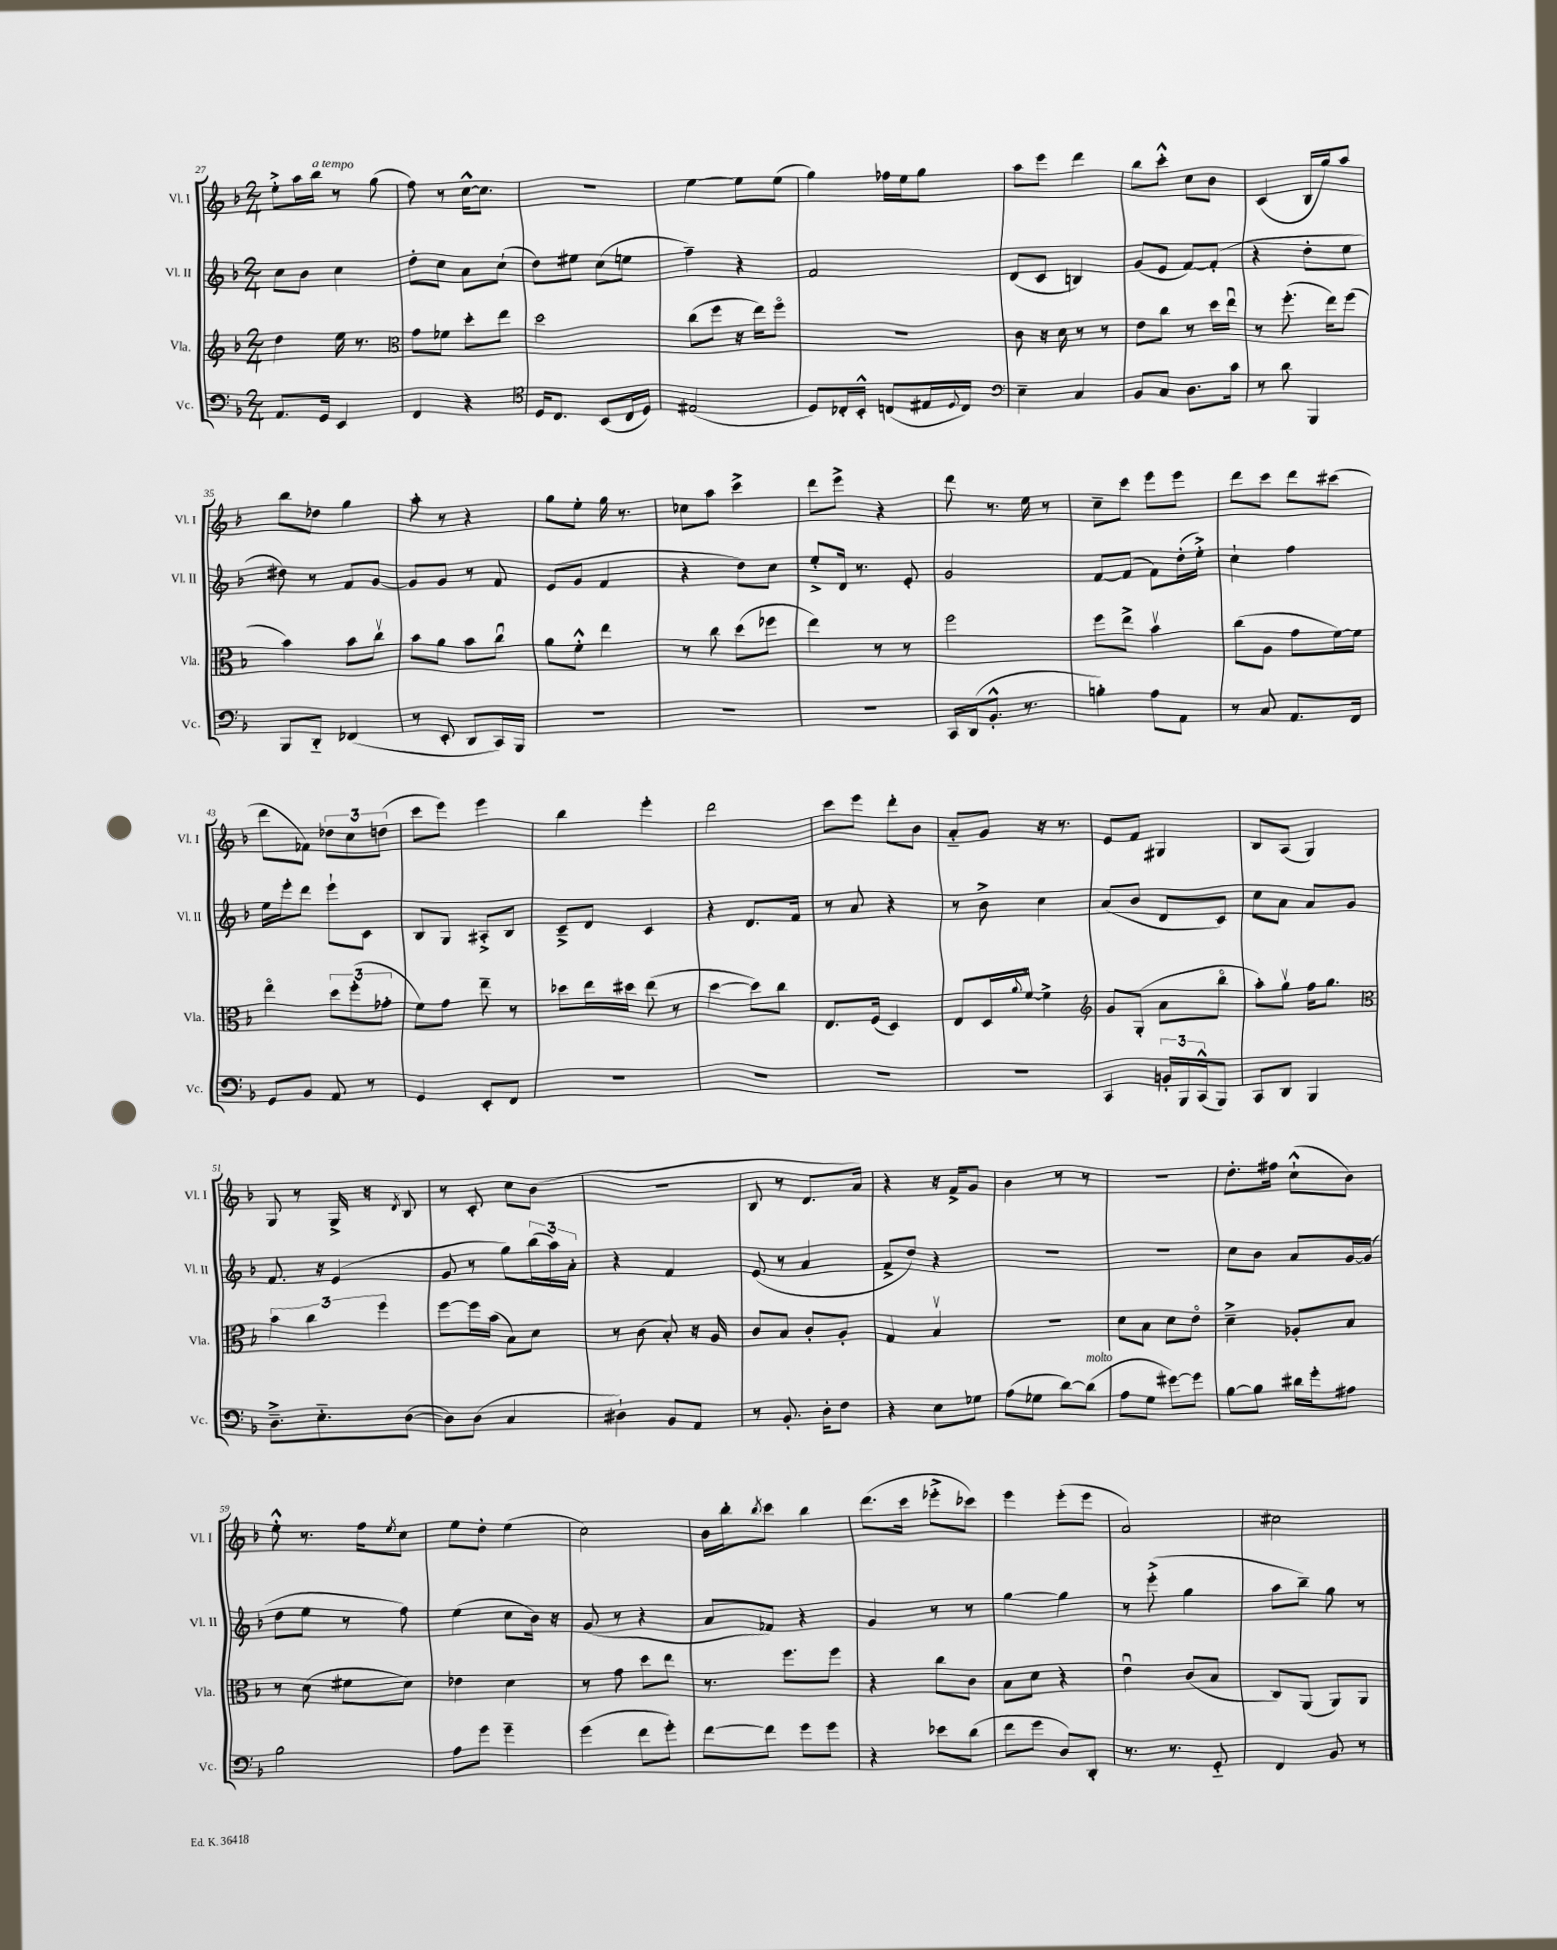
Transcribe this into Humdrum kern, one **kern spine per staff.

**kern	**kern	**kern	**kern
*staff4	*staff3	*staff2	*staff1
*clefF4	*clefG2	*clefG2	*clefG2
*k[b-]	*k[b-]	*k[b-]	*k[b-]
*M2/4	*M2/4	*M2/4	*M2/4
8.AA	4dd	8cc	8ee'^
.	.	8b-	16aa
16GG	.	.	16bb-
4EE	16ee	4cc	8r
.	8.r	.	.
.	.	.	(8gg
=	=	=	=
*	*clefC3	*	*
4FF	8g	8dd'	8ff)
.	8f-	8cc	8r
4r	8dd'	8a	[16cc^^
.	.	.	8.cc]
.	8ee	(8cc`	.
=	=	=	=
*clefC4	*	*	*
16D	2dd	8dd)	2r
8.C	.	.	.
.	.	8ee#	.
(8BB-	.	(8cc	.
16C	.	8ee	.
16D)	.	.	.
=	=	=	=
(2E#	(8cc	4ff~)	[4ee
.	8ff	.	.
.	16r	4r	8ee]
.	16ee)	.	.
.	8ffo	.	(8ee
=	=	=	=
8D)	2r	2f	4gg)
16C-'	.	.	.
16BB-'^^	.	.	.
(8C	.	.	16ff-
.	.	.	16ee
16E#	.	.	8gg
8qqD	.	.	.
16C)	.	.	.
=	=	=	=
*clefF4	*	*	*
4E~	8c	(8d	8aa
.	16r	8c	8eee
.	16d	.	.
4C	8r	4B)	4ddd
.	8r	.	.
=	=	=	=
8BB-	8e	(8g	8bb-
8C	8cc	8e	8ccc'^^
8.D	8r	[8f)	8cc
.	16dd	(8f']	8b-
16c	16eeu	.	.
=	=	=	=
8r	8r	4r	(4c
8d	(8.ff'	.	.
4BBB-	.	8dd'	16B-
.	16ee)	.	16gg)
.	(8ff	8ee	8aa
=	=	=	=
8BBB-	4b-)	8dd#)	8bb-
8DD'~	.	8r	8dd-
(4FF-	8b-	8f	4gg
.	8ccv	[8g	.
=	=	=	=
8r	8b-	8g]	8aa'
8EE'	8a	8g	8r
8DD	8b-	8r	4r
16CC)	8ccu	8f	.
16BBB-	.	.	.
=	=	=	=
2r	8a	(8e	8gg
.	8f'^^	8g	8ee'
.	4ee	4f	16gg
.	.	.	8.r
=	=	=	=
2r	8r	4r	8cc-
.	8cc	.	8aa
.	(8dd	8dd)	4ccc^
.	8ff-	8cc	.
=	=	=	=
2r	4ee)	8ee'^	8ddd
.	.	16d	8eee^
.	.	8.r	.
.	8r	.	4r
.	8r	8e'	.
=	=	=	=
16CC	2ff	2g	8ddd
(16DD	.	.	.
8.BB-'^^	.	.	8.r
8.r	.	.	16ee
.	.	.	8r
=	=	=	=
4B')	8ff	[8f	8cc~
.	8ee^	(8f]	8ccc
8A	4b-v	8f)	8eee
8AA	.	(16dd'	8eee
.	.	16ee'^)	.
=	=	=	=
8r	(8cc	4cc`	8ddd
8C	8A	.	8ccc
8.AA	8g	4ff	8ddd
.	[16f)	.	(8ccc#
16FF	16f]	.	.
=	=	=	=
8GG	4eeo	16ee	8ddd
.	.	16eee'	.
8BB-	.	8ddd	8f-)
8AA	12dd	8eee`	12dd-
.	(12ff'	.	12cc
8r	.	8c	.
.	12g-'	.	(12dd
=	=	=	=
4GG	8f)	8B-	8ccc
.	8g	8G	8eee)
8EE'	8ee~	8A#'^	4eee
8FF	8r	8B-	.
=	=	=	=
2r	8dd-	8c~^	4bb-
.	16ee	8d	.
.	16dd#	.	.
.	(8ee	4c	4eee'
.	8r	.	.
=	=	=	=
2r	[4dd	4r	2ddd
.	8dd])	8.d	.
.	8cc	.	.
.	.	16f	.
=	=	=	=
2r	8.E	8r	8ccc
.	.	8a	8eee
.	(16F	.	.
.	4D)	4r	8ddd'
.	.	.	8b-
=	=	=	=
2r	8E	8r	8a'~
.	16D	8b-^	8g
.	8qqa	.	.
.	[16fo	.	.
.	4f^]	4cc	16r
.	.	.	8.r
=	=	=	=
*	*clefG2	*	*
4CC	8g	(8a	8e
.	(8G'	8b-	8f
24BB'	8a	8d	4G#
24BBB-	.	.	.
(24CC^^	.	.	.
8BBB-)	8bb-o	8c)	.
=	=	=	=
8CC	8aa')	8cc	8B-
8DD	8ggv	8a	(8A
4BBB-	16ff	8a	4G)
.	8.gg	.	.
.	.	8g	.
=	=	=	=
*	*clefC3	*	*
8.D~^	6b-	8.f	8G
.	.	.	8r
.	6cc	.	.
8.E'~	.	16r	.
.	.	(4e	16G^
.	.	.	16r
.	6ff	.	.
.	.	.	8qd
([8D	.	.	8B-
=	=	=	=
8D])	[8ff	8g	8r
(8D	16ff]	8r	8c'
.	(16b-	.	.
4C	8B-)	8gg)	8cc
.	8d	(24bb-	(8b-
.	.	24aa)	.
.	.	24a'	.
=	=	=	=
4D#`)	8r	4r	2r
.	(8c	.	.
8BB-	8B-')	4f	.
8AA	16r	.	.
.	16A	.	.
=	=	=	=
8r	8c	(8e	8B-
8.BB-'	8B-	8r	8r
.	8c'	4a	8.d
16D'	.	.	.
8F	8A'	.	.
.	.	.	16a)
=	=	=	=
4r	4G	8f^	4r
.	.	8dd)	.
8E	4B-v	4r	16r
.	.	.	16f^
8G-	.	.	8g
=	=	=	=
(8A	2r	2r	4b-
8G-	.	.	.
[8d)	.	.	8r
(8d]	.	.	8r
=	=	=	=
8A	8d	2r	2r
8G	8B-	.	.
[8g#)	8d	.	.
8g#]	8eo	.	.
=	=	=	=
[8B-	4d~^	8cc	8.dd'
8B-]	.	8b-	.
.	.	.	16ff#
16d#	8A-'	8a	(8cc`^^
16g'	.	.	.
8A#	8B-	[16g	8b-)
.	.	(16g]	.
=	=	=	=
2B-	8r	8dd	8ee'^^
.	(8d	8ee	8.r
.	8f#	8r	.
.	.	.	16ff
.	.	.	8qee
.	8d)	8ff)	8cc
=	=	=	=
8A	4e-	(4ee	8ee
8g	.	.	8dd'
4g~	4d	8cc	(4ee
.	.	16b-)	.
.	.	16r	.
=	=	=	=
(4g	8r	(8g	2cc)
.	8g	8r	.
8f	8dd	4r	.
8g')	8ee	.	.
=	=	=	=
[8f	8.r	8a	16b-
.	.	.	16bb-'
.	.	.	8qbb-
8f]	.	8f-)	8ccc
.	8.ff	.	.
8g	.	4r	4bb-
8g	8ff	.	.
=	=	=	=
4r	4r	4g	(8.ddd
.	.	.	16ccc
8e-	8cc	8r	8eee-'^
(8d	8c	8r	8ccc-)
=	=	=	=
8f	8B-	[4gg	4eee
8g	8d	.	.
8D)	4r	4gg]	(8eee'
8DD'	.	.	8eee
=	=	=	=
8.r	4eu	8r	2a)
.	.	(8eee'^	.
8.r	.	.	.
.	(8c	4gg	.
8GG'~	8B-	.	.
=	=	=	=
4FF	8C)	8aa	2cc#
.	(8AA	8bb-~)	.
8BB-	8AA)	8gg	.
8r	8AA	8r	.
==	==	==	==
*-	*-	*-	*-
